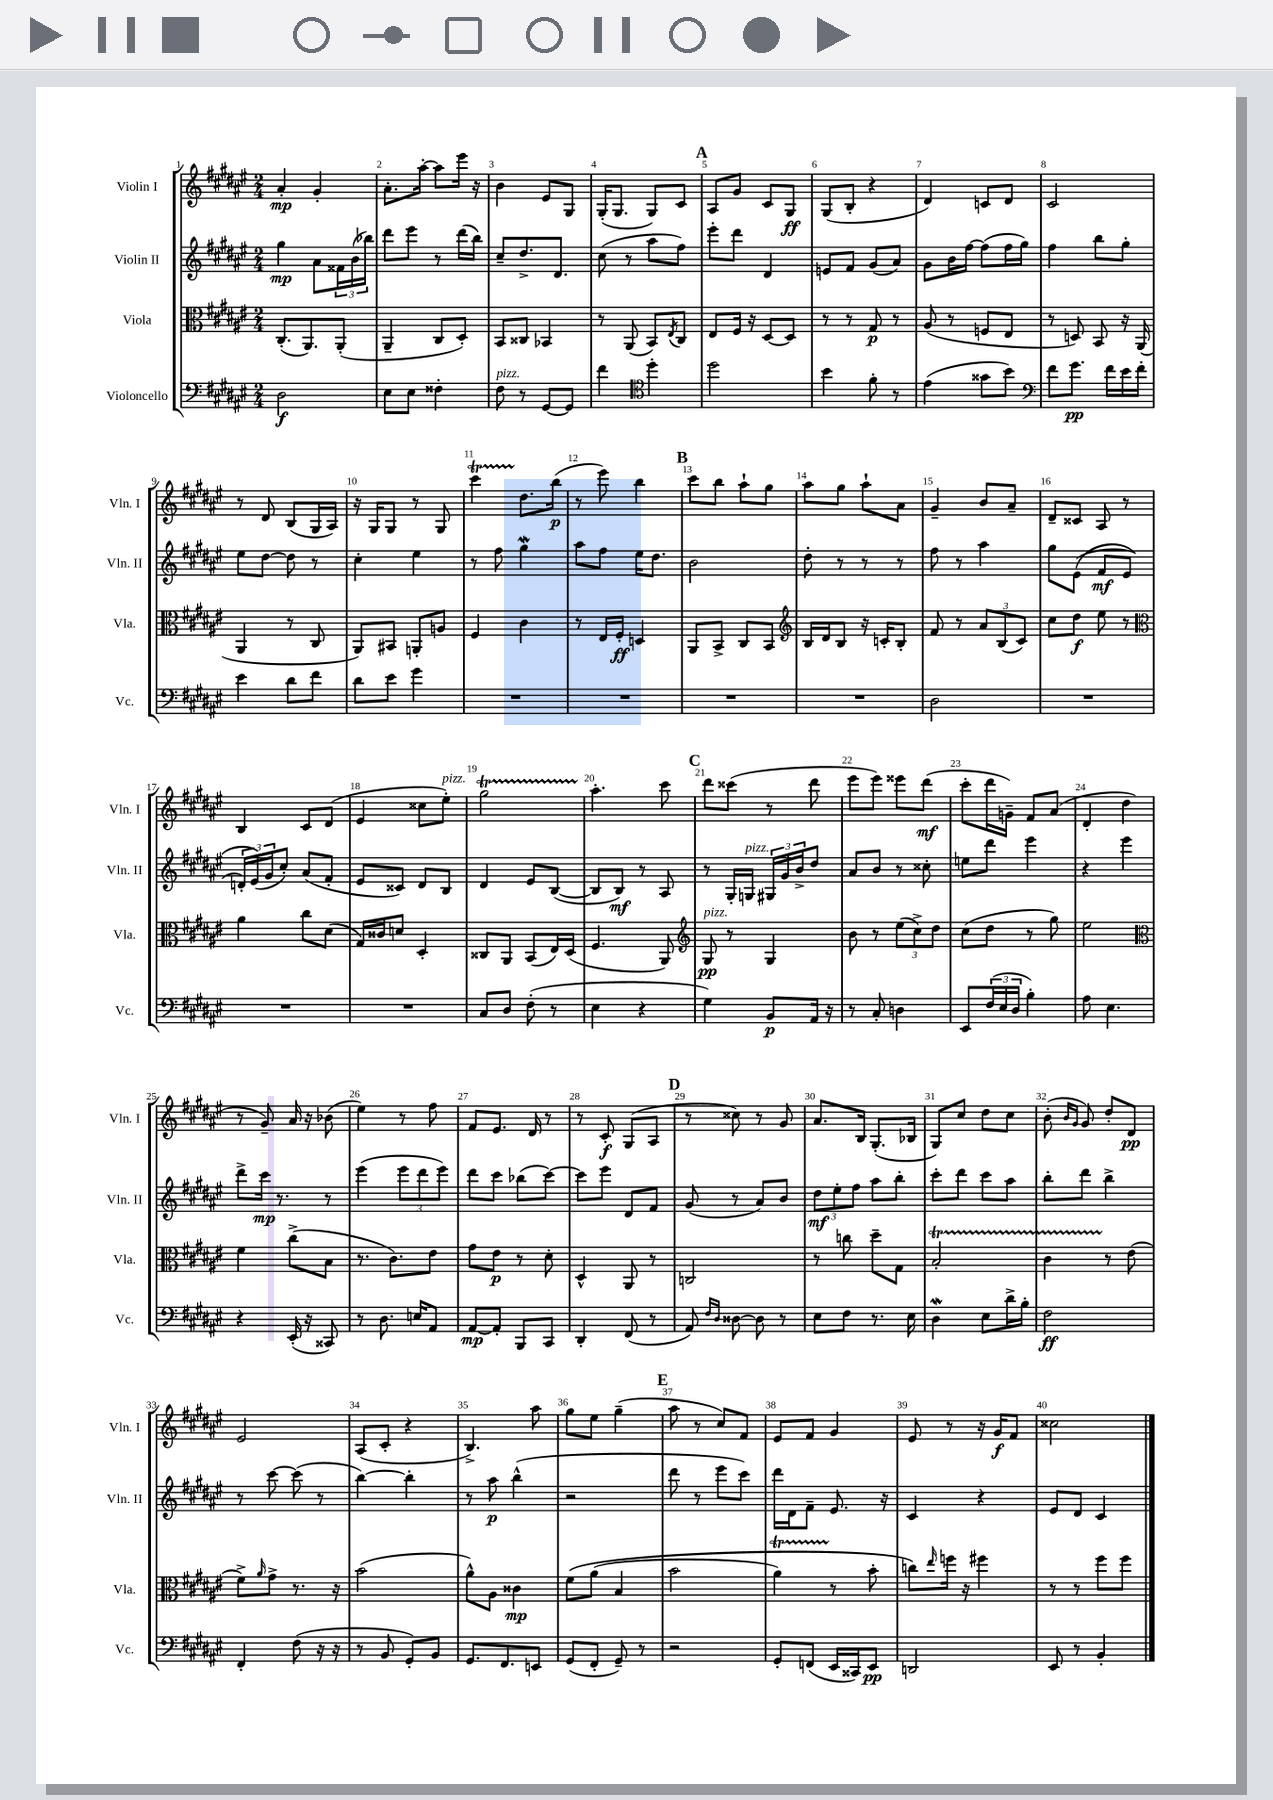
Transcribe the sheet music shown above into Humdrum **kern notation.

**kern	**dynam	**kern	**dynam	**kern	**dynam	**kern	**dynam
*part4	*part4	*part3	*part3	*part2	*part2	*part1	*part1
*staff4	*staff4	*staff3	*staff3	*staff2	*staff2	*staff1	*staff1
*I"Violoncello	*	*I"Viola	*	*I"Violin II	*	*I"Violin I	*
*I'Vc.	*	*I'Vla.	*	*I'Vln. II	*	*I'Vln. I	*
*clefF4	*	*clefC3	*	*clefG2	*	*clefG2	*
*k[f#c#g#d#a#e#]	*	*k[f#c#g#d#a#e#]	*	*k[f#c#g#d#a#e#]	*	*k[f#c#g#d#a#e#]	*
*M2/4	*	*M2/4	*	*M2/4	*	*M2/4	*
=1	=1	=1	=1	=1	=1	=1	=1
2D#\	f	(8.C#'/L	.	4gg#\	mp	4a#'/	mp
.	.	8.AA#/)	.	.	.	.	.
.	.	.	.	8a#\L	.	4g#'/	.
.	.	(8AA#'/J	.	24f##X\L	.	.	.
.	.	.	.	(24b\	.	.	.
.	.	.	.	24bb-X\JJ)	.	.	.
=2	=2	=2	=2	=2	=2	=2	=2
8E#\L	.	4AA#~/	.	8ddd#\L	.	8.a#'\L	.
8E#\J	.	.	.	8eee#\J	.	.	.
.	.	.	.	.	.	[16aa#'\Jk	.
4F##X'\	.	8C#/L	.	8r	.	8aa#\L]	.
.	.	8D#'/J)	.	(16ddd#\LL	.	16eee#\Jk	.
.	.	.	.	16bb\JJ)	.	16r	.
=3	=3	=3	=3	=3	=3	=3	=3
!LO:TX:a:i:t=pizz.	!	!	!	!	!	!	!
8F#\	.	8BB/L	.	8cc#~/L	.	4b\	.
8r	.	8C##X/J	.	8.dd#^/	.	.	.
[8GG#/L	.	4BB-X/	.	.	.	8e#/L	.
.	.	.	.	8.d#/J	.	.	.
8GG#/J]	.	.	.	.	.	8G#/J	.
=4	=4	=4	=4	=4	=4	=4	=4
4f#\	.	8r	.	(8cc#\	.	(16G#'/KL	.
.	.	.	.	.	.	8.G#/J	.
.	.	(8AA#/	.	8r	.	.	.
*clefC4	*	*	*	*	*	*	*
4dd#'\	.	8BB/L)	.	8aa#\L	.	8G#/L)	.
.	.	8qE#/	.	.	.	.	.
.	.	8C#/J	.	8ff#\J)	.	8c#/J	.
!!LO:REH:place=s1:t=A
=5	=5	=5	=5	=5	=5	=5	=5
2dd#\	.	8E#/L	.	8eee#'\L	.	8A#/L	.
.	.	16F#/Jk	.	8ddd#\J	.	8g#/J	.
.	.	16r	.	.	.	.	.
.	.	[8D#/L	.	4d#/	.	8c#/L	.
.	.	8D#/J]	.	.	.	8G#/J	ff
=6	=6	=6	=6	=6	=6	=6	=6
4b\	.	8r	.	8en/L	.	(8G#/L	.
.	.	8r	.	8f#/J	.	8B'/J	.
8f#'\	.	8G#/	p	(8g#/L	.	4r	.
8r	.	8r	.	8a#/J)	.	.	.
=7	=7	=7	=7	=7	=7	=7	=7
(4e#\	.	(8A#/	.	8g#\L	.	4d#/)	.
.	.	8r	.	16b\L	.	.	.
.	.	.	.	[16ff#\JJ	.	.	.
8g##X\L	.	8Fn/L	.	(8ff#\L]	.	8cn/L	.
8b\J)	.	8E#/J	.	16ff#\L	.	8d#/J	.
.	.	.	.	16gg#\JJ)	.	.	.
=8	=8	=8	=8	=8	=8	=8	=8
*clefF4	*	*	*	*	*	*	*
8f#\L	.	8r	.	4ff#\	.	2c#/	.
8.g#\J	pp	8Dn/)	.	.	.	.	.
.	.	8BB/	.	8bb\L	.	.	.
16f#\LL	.	.	.	.	.	.	.
16e#\	.	16r	.	8gg#'\J	.	.	.
16f#'\JJ	.	(16AA#/	.	.	.	.	.
!!LO:LB:g=z
=9	=9	=9	=9	=9	=9	=9	=9
4e#\	.	4AA#/	.	8ee#\L	.	8r	.
.	.	.	.	[8dd#\J	.	8d#/	.
8d#\L	.	8r	.	8dd#\]	.	(8B/L	.
8f#\J	.	8C#/	.	8r	.	16G#/L	.
.	.	.	.	.	.	16A#/JJ)	.
=10	=10	=10	=10	=10	=10	=10	=10
8d#\L	.	8AA#/L)	.	4cc#'\	.	16r	.
.	.	.	.	.	.	16G#/KL	.
8e#\J	.	8BB#X/J	.	.	.	8G#/J	.
4g#\	.	8AAn'/L	.	4ee#\	.	8r	.
.	.	8An/J	.	.	.	8G#/	.
=11	=11	=11	=11	=11	=11	=11	=11
2r	.	4F#/	.	8r	.	4ccc#T\	.
.	.	.	.	8ff#\	.	.	.
.	.	4c#\	.	4gg#W\	.	8.dd#\L	.
.	.	.	.	.	.	(16bb\Jk	p
=12	=12	=12	=12	=12	=12	=12	=12
2r	.	8r	.	8aa#\L	.	8r	.
.	.	16E#/LL	.	8ff#\J	.	8eee#\)	.
.	.	16F#'/JJ	ff	.	.	.	.
.	.	4Dn/	.	16ee#\KL	.	4bb\	.
.	.	.	.	8.dd#\J	.	.	.
!!LO:REH:place=s1:t=B
=13	=13	=13	=13	=13	=13	=13	=13
2r	.	8AA#/L	.	2b\	.	8ccc#\L	.
.	.	8BB^/J	.	.	.	8bb\J	.
.	.	8C#/L	.	.	.	8aa#`\L	.
.	.	8BB/J	.	.	.	8gg#\J	.
=14	=14	=14	=14	=14	=14	=14	=14
*	*	*clefG2	*	*	*	*	*
2r	.	16B/LL	.	8dd#'\	.	8aa#\L	.
.	.	16d#/J	.	.	.	.	.
.	.	8B/J	.	8r	.	8gg#\J	.
.	.	16r	.	8r	.	8aa#`\L	.
.	.	16cn'/KL	.	.	.	.	.
.	.	8B'/J	.	8r	.	8a#\J	.
=15	=15	=15	=15	=15	=15	=15	=15
2D#\	.	8f#/	.	8ff#\	.	4g#~/	.
.	.	8r	.	8r	.	.	.
.	.	12a#/L	.	4aa#\	.	8b/L	.
.	.	(12B/	.	.	.	.	.
.	.	.	.	.	.	8a#~/J	.
.	.	12c#/J)	.	.	.	.	.
=16	=16	=16	=16	=16	=16	=16	=16
2r	.	8cc#\L	.	8gg#\L	.	8d#~/L	.
.	.	8dd#\J	f	((8e#\J	.	8c##X/J	.
.	.	8ee#\	.	8f#/L	mf	8A#/	.
.	.	8r	.	8e#/J	.	8r	.
!!LO:LB:g=z
=17	=17	=17	=17	=17	=17	=17	=17
*	*	*clefC3	*	*	*	*	*
2r	.	4a#\	.	24dn'/LL)	.	4B/	.
.	.	.	.	(24e#/)	.	.	.
.	.	.	.	24g#/J	.	.	.
.	.	.	.	8cc#'/J)	.	.	.
.	.	8cc#\L	.	(8a#/L	.	8c#/L	.
.	.	(8d#\J	.	8f#'/J	.	(8d#/J	.
=18	=18	=18	=18	=18	=18	=18	=18
2r	.	16G#/LL)	.	8e#/L	.	4e#/	.
.	.	16c##X/J	.	.	.	.	.
.	.	8dn/J	.	8c##X/J)	.	.	.
.	.	4D#'/	.	8d#/L	.	8cc##X\L	.
!	!	!	!	!	!	!LO:TX:a:i:t=pizz.	!
.	.	.	.	8B/J	.	8ee#'\J)	.
=19	=19	=19	=19	=19	=19	=19	=19
8C#/L	.	8C##X/L	.	4d#/	.	2gg#T\	.
8D#/J	.	8AA#/J	.	.	.	.	.
(8F#'\	.	(8BB/L	.	8e#/L	.	.	.
8r	.	16E#/L)	.	([8B/J	.	.	.
.	.	(16D#/JJ	.	.	.	.	.
=20	=20	=20	=20	=20	=20	=20	=20
4E#\	.	4.F#/	.	8B/L]	.	4.aa#'\	.
.	.	.	.	8B/J)	mf	.	.
4r	.	.	.	8r	.	.	.
.	.	8AA#/)	.	8A#/	.	8ccc#\	.
!!LO:REH:place=s1:t=C
=21	=21	=21	=21	=21	=21	=21	=21
*	*	*clefG2	*	*	*	*	*
!	!	!LO:TX:a:i:t=pizz.	!	!	!	!	!
4G#\)	.	8G#/	pp	8r	.	8ddd#\L	.
.	.	8r	.	16G#'/LL	.	(8ccc##X\J	.
!	!	!	!	!LO:TX:a:i:t=pizz.	!	!	!
.	.	.	.	16Gn/JJ	.	.	.
8BB/L	p	4G#/	.	24G#X/LL	.	8r	.
.	.	.	.	24g#/	.	.	.
.	.	.	.	24b^/J	.	.	.
16AA#/Jk	.	.	.	8dd#/J	.	8ddd#\	.
16r	.	.	.	.	.	.	.
=22	=22	=22	=22	=22	=22	=22	=22
8r	.	8b\	.	8a#/L	.	8eee#\L	.
8C#'/	.	8r	.	8b/J	.	8eee#\J)	.
4Dn\	.	(12ee#\L	.	8r	.	8eee##X\L	.
.	.	12cc#^\)	.	.	.	.	.
.	.	.	.	8cc##X'\	.	(8ddd#\J	mf
.	.	12dd#\J	.	.	.	.	.
=23	=23	=23	=23	=23	=23	=23	=23
8EE#/L	.	(8cc#\L	.	8een\L	.	8ccc#'\L	.
(24F#/L	.	8dd#\J	.	8ddd#\J	.	16ddd#\L	.
24E#/	.	.	.	.	.	.	.
.	.	.	.	.	.	16gn~\JJ)	.
24D#/JJ	.	.	.	.	.	.	.
4B'\)	.	8r	.	4eee#\	.	8f#/L	.
.	.	8gg#\)	.	.	.	(8a#/J	.
=24	=24	=24	=24	=24	=24	=24	=24
8A#\	.	2ee#\	.	4r	.	4d#'/	.
4.E#\	.	.	.	.	.	.	.
.	.	.	.	4eee#\	.	4dd#\	.
!!LO:LB:g=z
=25	=25	=25	=25	=25	=25	=25	=25
*	*	*clefC3	*	*	*	*	*
4r	.	4f#\	.	8ddd#^\L	.	8r	.
.	.	.	.	16ccc#\Jk	mp	8g#~/)	.
.	.	.	.	8.r	.	.	.
(16EE#'/	.	(8cc#^\L	.	.	.	16a#/	.
16r	.	.	.	.	.	16r	.
8CC##X/)	.	8B\J	.	8r	.	(8b-X\	.
=26	=26	=26	=26	=26	=26	=26	=26
8r	.	8.r	.	(4eee#\	.	4ee#\)	.
8.D#\	.	.	.	.	.	.	.
.	.	8.c#\L)	.	.	.	.	.
.	.	.	.	12eee#\L	.	8r	.
16En/KL	.	.	.	.	.	.	.
.	.	.	.	12ddd#\	.	.	.
8AA#/J	.	8e#\J	.	.	.	8ff#\	.
.	.	.	.	12eee#\J)	.	.	.
=27	=27	=27	=27	=27	=27	=27	=27
[8AA#/L	mp	8g#\L	.	8ddd#\L	.	8f#/L	.
8AA#'/J]	.	8e#\J	p	8ccc#\J	.	8.e#/J	.
8BBB/L	.	8r	.	(8bb-X\L	.	.	.
.	.	.	.	.	.	16d#/	.
8CC#/J	.	8d#'\	.	[8ccc#\J)	.	8r	.
=28	=28	=28	=28	=28	=28	=28	=28
4DD#'/	.	4D#^^/	.	8ccc#\L]	.	8r	.
.	.	.	.	8eee#\J	.	8c#'/	f
(8FF#/	.	8AA#/	.	8d#/L	.	(8G#/L	.
8r	.	8r	.	8f#/J	.	8A#/J	.
!!LO:REH:place=s1:t=D
=29	=29	=29	=29	=29	=29	=29	=29
8AA#/)	.	2Cn/	.	(8g#/	.	8r	.
16qqF#/LL	.	.	.	.	.	.	.
16qqD#/JJ	.	.	.	.	.	.	.
[8D##X\	.	.	.	8r	.	8cc##X\)	.
8D##\]	.	.	.	8a#/L)	.	8r	.
8r	.	.	.	8b/J	.	8g#/	.
=30	=30	=30	=30	=30	=30	=30	=30
8E#\L	.	8r	.	12dd#\L	mf	8.a#/L	.
.	.	.	.	12ee#'\	.	.	.
8F#\J	.	8ccn\	.	.	.	.	.
.	.	.	.	12ff#\J	.	.	.
.	.	.	.	.	.	16B/Jk	.
8.r	.	8dd#~\L	.	8aa#\L	.	(8.G#'/L	.
.	.	8G#\J	.	8bb'\J	.	.	.
16E#\	.	.	.	.	.	16B-X/Jk	.
=31	=31	=31	=31	=31	=31	=31	=31
4D#W\	.	2BT'/	.	8ccc#'\L	.	8G#/L)	.
.	.	.	.	8ddd#\J	.	8cc#/J	.
8E#\L	.	.	.	8ccc#\L	.	8dd#\L	.
16d#^\L	.	.	.	8aa#\J	.	8cc#\J	.
16B'\JJ	.	.	.	.	.	.	.
=32	=32	=32	=32	=32	=32	=32	=32
2F#\	ff	4c#TTT\	.	8bb'\L	.	(8b'\	.
.	.	.	.	.	.	16qqb/LL	.
.	.	.	.	.	.	16qqg#/JJ	.
.	.	.	.	8ddd#\J	.	8g#/)	.
.	.	8r	.	4bb^\	.	8dd#'/L	.
.	.	(8e#\	.	.	.	8d#/J	pp
!!LO:LB:g=z
=33	=33	=33	=33	=33	=33	=33	=33
4FF#'/	.	8f#^\L)	.	8r	.	2e#/	.
.	.	16qqa#/	.	.	.	.	.
.	.	8g#^\J	.	[8ccc#\	.	.	.
(8F#\	.	8.r	.	(8ccc#\]	.	.	.
16r	.	.	.	8r	.	.	.
16r	.	16r	.	.	.	.	.
=34	=34	=34	=34	=34	=34	=34	=34
8r	.	(2b\	.	[4bb\)	.	(8A#/L	.
8BB/	.	.	.	.	.	8c#'/J	.
8GG#'/L)	.	.	.	4bb'\]	.	4r	.
8BB/J	.	.	.	.	.	.	.
=35	=35	=35	=35	=35	=35	=35	=35
8.GG#/L	.	8a#^^\L)	.	8r	.	4.B^/)	.
.	.	8A#\J	.	8aa#\	p	.	.
8.FF#/	.	.	.	.	.	.	.
.	.	4c##X\	mp	(4bb^^\	.	.	.
8EEn/J	.	.	.	.	.	8aa#\	.
=36	=36	=36	=36	=36	=36	=36	=36
(8GG#/L	.	(8f#\L	.	2r	.	8gg#\L	.
8FF#'/J	.	(8a#\J	.	.	.	8ee#\J	.
8GG#~/)	.	4B/	.	.	.	(4gg#~\	.
8r	.	.	.	.	.	.	.
!!LO:REH:place=s1:t=E
=37	=37	=37	=37	=37	=37	=37	=37
2r	.	2b\	.	8ddd#\	.	8aa#\	.
.	.	.	.	8r	.	8r	.
.	.	.	.	8eee#\L	.	8cc#/L)	.
.	.	.	.	8ccc#\J)	.	8f#/J	.
=38	=38	=38	=38	=38	=38	=38	=38
8GG#'/L	.	4a#t\)	.	16ddd#\LL	.	8e#/L	.
.	.	.	.	16d#\J	.	.	.
(8FFn/J	.	.	.	8f#~\J	.	8f#/J	.
16EE#/LL	.	8r	.	8.e#/	.	4g#/	.
16CC##X/J)	.	.	.	.	.	.	.
8EE#/J	pp	8b'\	.	.	.	.	.
.	.	.	.	16r	.	.	.
=39	=39	=39	=39	=39	=39	=39	=39
2DDn/	.	8ccn\L)	.	4c#/	.	8e#/	.
.	.	16qqee#/	.	.	.	.	.
.	.	16ffn\Jk	.	.	.	8r	.
.	.	16r	.	.	.	.	.
.	.	4ff#X\	.	4r	.	16r	.
.	.	.	.	.	.	16g#/KL	f
.	.	.	.	.	.	8f#/J	.
=40	=40	=40	=40	=40	=40	=40	=40
8EE#/	.	8r	.	8e#/L	.	2cc##X\	.
8r	.	8r	.	8d#/J	.	.	.
4BB'/	.	8ff#\L	.	4c#/	.	.	.
.	.	8ff#\J	.	.	.	.	.
==	==	==	==	==	==	==	==
*-	*-	*-	*-	*-	*-	*-	*-
